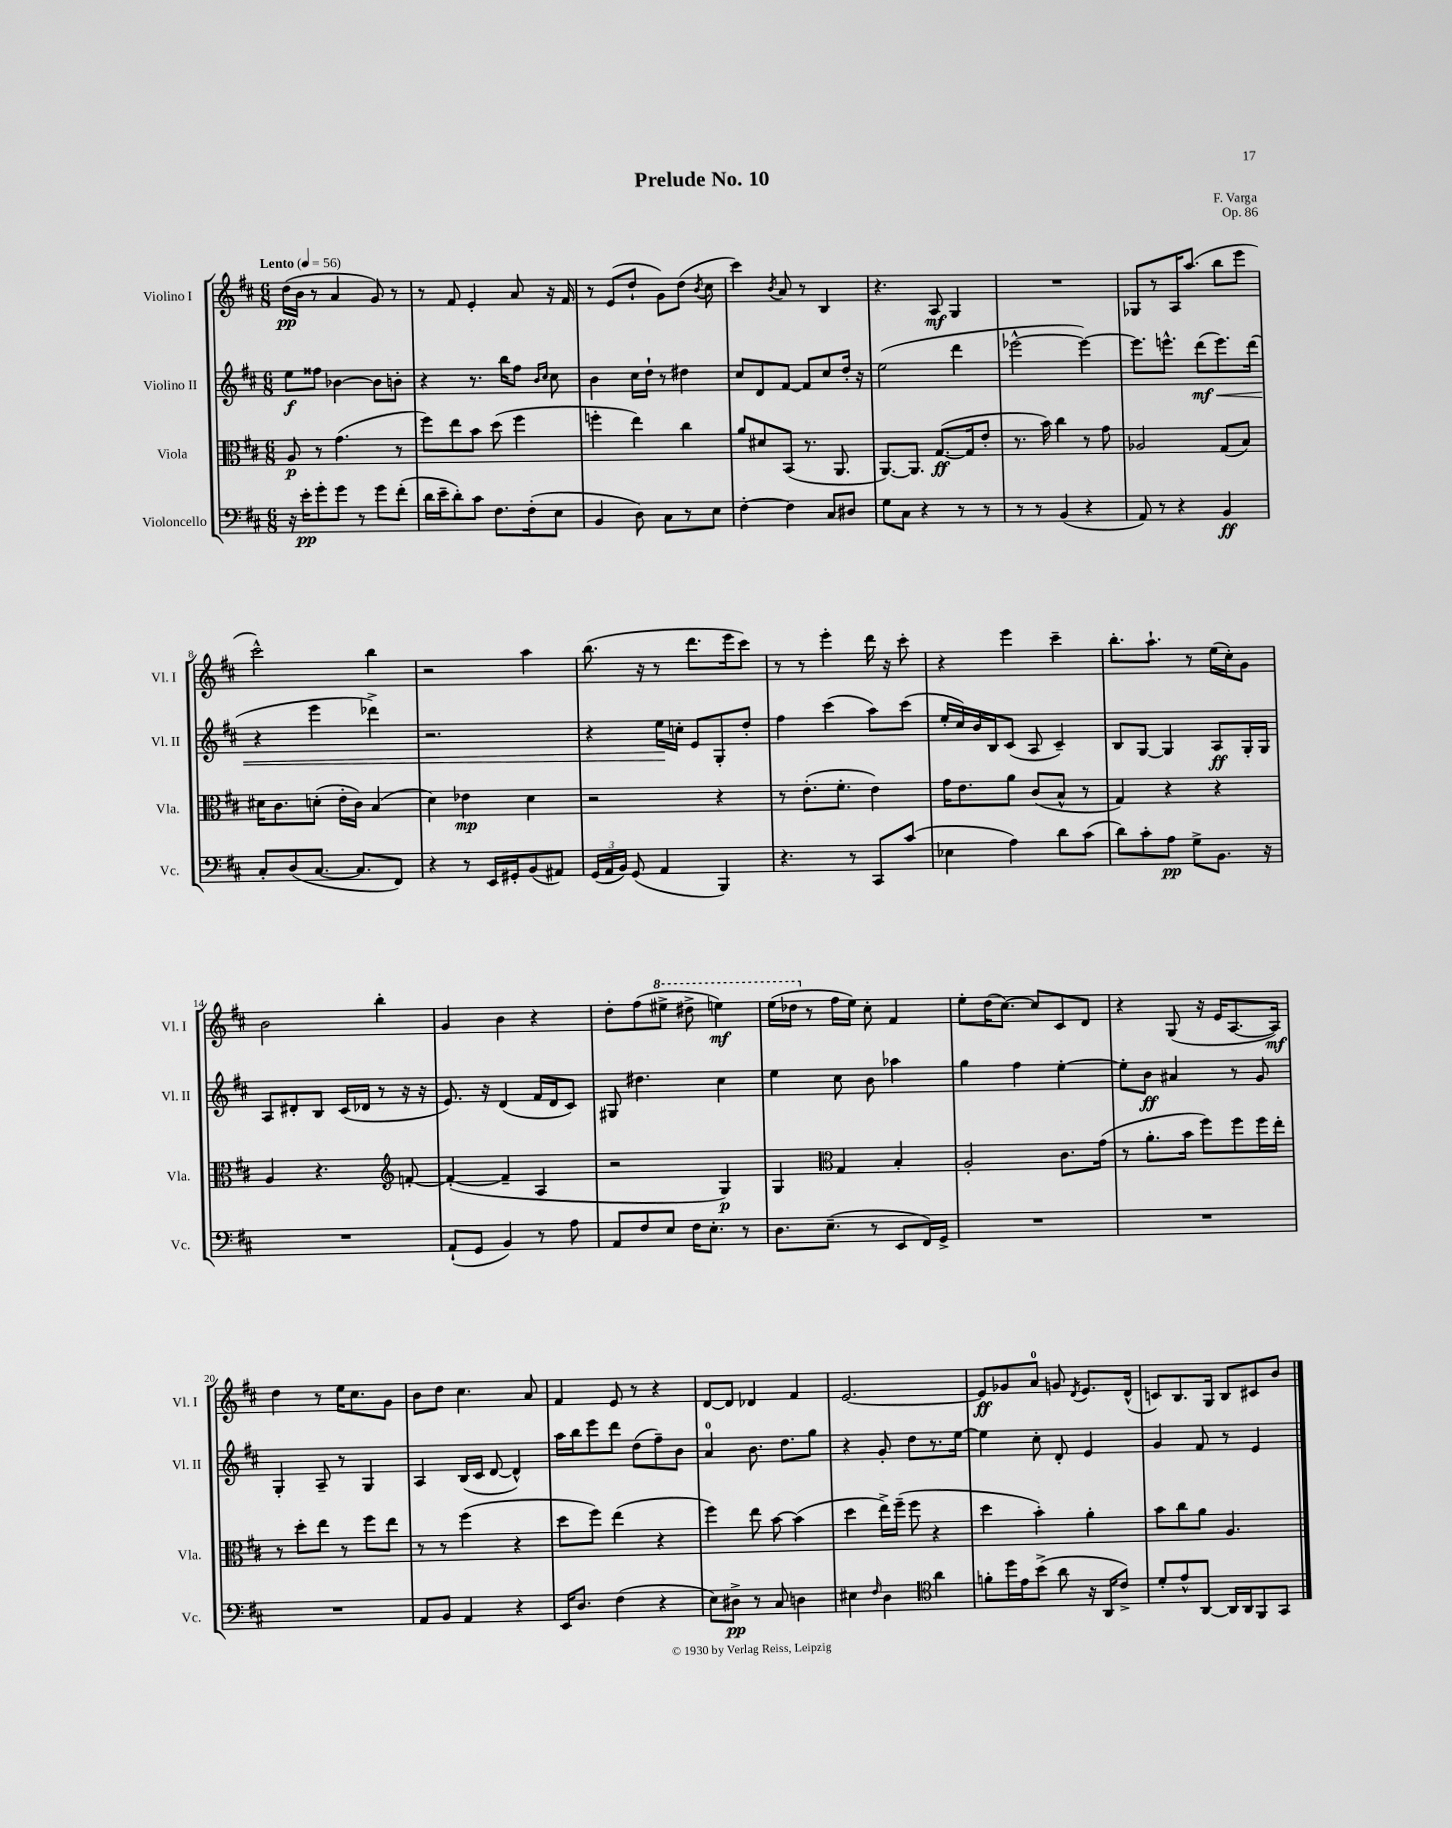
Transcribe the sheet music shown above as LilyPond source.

\header { title = "Prelude No. 10" composer = "F. Varga" opus = "Op. 86" }
<<
\new StaffGroup <<
\new Staff = "s0" \with { instrumentName = "Violino I" shortInstrumentName = "Vl. I" } {
    \clef treble \key d \major \numericTimeSignature \time 6/8 \tempo "Lento" 4 = 56
    \autoBeamOff d''16[\pp( b'16] r8 a'4 g'8) r8 |
    r8 fis'8 e'4-. a'8 r16 fis'16 |
    r8 e'8[( d''8]-! g'8[) d''8]( \acciaccatura { b'8 } cis''8 |
    cis'''4) \acciaccatura { b'8 } a'8 r8 b4 |
    r4. a8\mf g4 |
    R2. |
    ges8[ r8 a16 a''8.]( b''8[ e'''8] |
    cis'''2-^) b''4 |
    r2 a''4 |
    b''8.( r16 r8 d'''8.[ e'''16 cis'''8]) |
    r8 r8 e'''4-. d'''16 r16 cis'''8-. |
    r4 e'''4 cis'''4-- |
    b''8.[-. a''8.]-! r8 e''16[( cis''16-.) g'8] |
    b'2 b''4-. |
    g'4 b'4 r4 |
    d''8[-. fis''8( \ottava #1 eis'''8]-> dis'''8-> e'''4\mf) |
    e'''16[( des'''16] \ottava #0 r8 fis''16[ e''16]) cis''8-. fis'4 |
    e''8[-. d''16( cis''8.]~) cis''8[ cis'8 d'8] |
    r4 g8( r16 e'16[ a8.~ a16]\mf) |
    d''4 r8 e''16[ cis''8. g'8] |
    b'8[ d''8] cis''4. a'8 |
    fis'4 e'8 r8 r4 |
    d'8[~ d'8] des'4 fis'4 |
    e'2.~ |
    e'8[\ff ges'8 a'8]-0 g'8 \acciaccatura { d'8 } e'8.[ d'16]-^( |
    c'8[) b8. g16] b8[ cis'8 b'8] \bar "|." |
}
\new Staff = "s1" \with { instrumentName = "Violino II" shortInstrumentName = "Vl. II" } {
    \clef treble \key d \major \numericTimeSignature \time 6/8
    \autoBeamOff e''8[\f fisis''8] bes'4~ bes'8[ b'8]-. |
    r4 r8. b''16[ fis''8] \grace { b'16[ cis''16] } cis''8 |
    b'4 cis''16[ d''16]-! r8 dis''4 |
    cis''8[ d'8 fis'8]~ fis'8[ cis''8 d''16]-. r16 |
    e''2( d'''4 |
    ees'''2~-^ ees'''4~) |
    ees'''8.[ e'''8.]-^ d'''8[\mf\<( e'''8.) d'''16]( |
    r4 e'''4 des'''4->) |
    r2. |
    r4 e''16[\! c''16]-. e'8[ g8-. d''8]-. |
    fis''4 cis'''4( a''8[) cis'''8]( |
    e''16[-. cis''16) b'16 b16 cis'8]( a8 cis'4--) |
    b8[ g8]~ g4 a8[\ff g16-. g16] |
    a8[ dis'8-. b8] cis'16[( des'16] r8 r16 r16 |
    e'8.) r16 d'4( fis'16[ d'16 cis'8]) |
    gis8 dis''4. cis''4 |
    e''4 cis''8 b'8 aes''4 |
    g''4 fis''4 e''4~-. |
    e''8[-. b'8]\ff ais'4 r8 g'8 |
    g4-. a8-- r8 g4 |
    a4 b16[( cis'16] d'8~ d'4-^) |
    a''16[ b''16 e'''8 d'''8] d''8[( fis''8--) b'8] |
    a'4-0 b'8. d''8.[ g''8] |
    r4 g'8-. d''8[ r8. e''16]~ |
    e''4 cis''8-. d'8-. e'4 |
    g'4 fis'8 r8 e'4 \bar "|." |
}
\new Staff = "s2" \with { instrumentName = "Viola" shortInstrumentName = "Vla." } {
    \clef alto \key d \major \numericTimeSignature \time 6/8
    \autoBeamOff a8\p r8 g'4.( r8 |
    fis''8[) e''8 b'8] d''8( fis''4 |
    f''4-. e''4) cis''4 |
    a'8[ dis'8 b,8]( r8. a,8. |
    a,8.[~) a,8.] g8.[~\ff( g16 e'8]-. |
    r8. b'16) cis''4 r8 g'8 |
    aes2 g8[( b8]) |
    dis'16[ cis'8. d'8]-.( e'16[-. cis'16]) b4( |
    d'4) ees'4\mp d'4 |
    r2 r4 |
    r8 e'8.[-.( fis'8.]-. e'4) |
    g'16[ e'8. a'8] cis'8[( b8]-^ r8 |
    g4) r4 r4 |
    a4 r4. \clef treble f'8~-. |
    f'4~-.( f'4-- a4 |
    r2 g4\p) |
    g4 \clef alto g4 b4-. |
    a2-. cis'8.[ g'16]( |
    r8 a'8.[-. b'16] fis''8[) fis''8 fis''16 e''16]-. |
    r8 d''8[-. e''8] r8 fis''8[ e''8] |
    r8 r8 fis''4( r4 |
    d''8[ fis''8]) e''4( r4 |
    fis''4) e''8 b'8~ b'4( |
    d''4 e''16[->) fis''16]--( fis''8 r4 |
    d''4 b'4-.) a'4-. |
    b'8[ cis''8 a'8] a4. \bar "|." |
}
\new Staff = "s3" \with { instrumentName = "Violoncello" shortInstrumentName = "Vc." } {
    \clef bass \key d \major \numericTimeSignature \time 6/8
    \autoBeamOff r16 e'16[-.\pp g'8-. g'8] r8 g'8[ fis'8]-.( |
    d'16[ e'16-- d'8-.) cis'8] fis8.[ fis16-.( e8] |
    b,4 d8) cis8[ r8 e8] |
    fis4~-. fis4 cis8[ dis8] |
    g8[ cis8] r4 r8 r8 |
    r8 r8 b,4( r4 |
    a,8) r8 r4 b,4\ff |
    cis8[-. d8( cis8.]~ cis8.[ fis,8]) |
    r4 r8 e,16[ gis,16-. b,8( ais,8]) |
    \tuplet 3/2 { g,16[( a,16 b,16]) } g,8( a,4 b,,4) |
    r4. r8 cis,8[ cis'8]( |
    ees4 a4) d'8[ cis'8]( |
    d'8[) cis'8-. a8]\pp g8[-> b,8.] r16 |
    R2. |
    a,8[-!( g,8] b,4) r8 a8 |
    a,8[ fis8 e8] fis16[ e8.]-. r8 |
    d8.[ e8.]--( r8 e,8[ fis,16) g,16]-> |
    R2. |
    R2. |
    R2. |
    a,8[ b,8] a,4 r4 |
    e,16[ d8.] fis4( r4 |
    e8[) dis8]->\pp r8 cis8 d4 |
    eis4 \grace { fis16 } d4 \clef tenor a'4 |
    f'8[-. d''16 e'16 b'8]->( a'8 r16 a,16[ cis'8]->) |
    d'8[-. e'8-^ a,8]~ a,16[ a,16 fis,8 g,8] \bar "|." |
}
>>
>>
